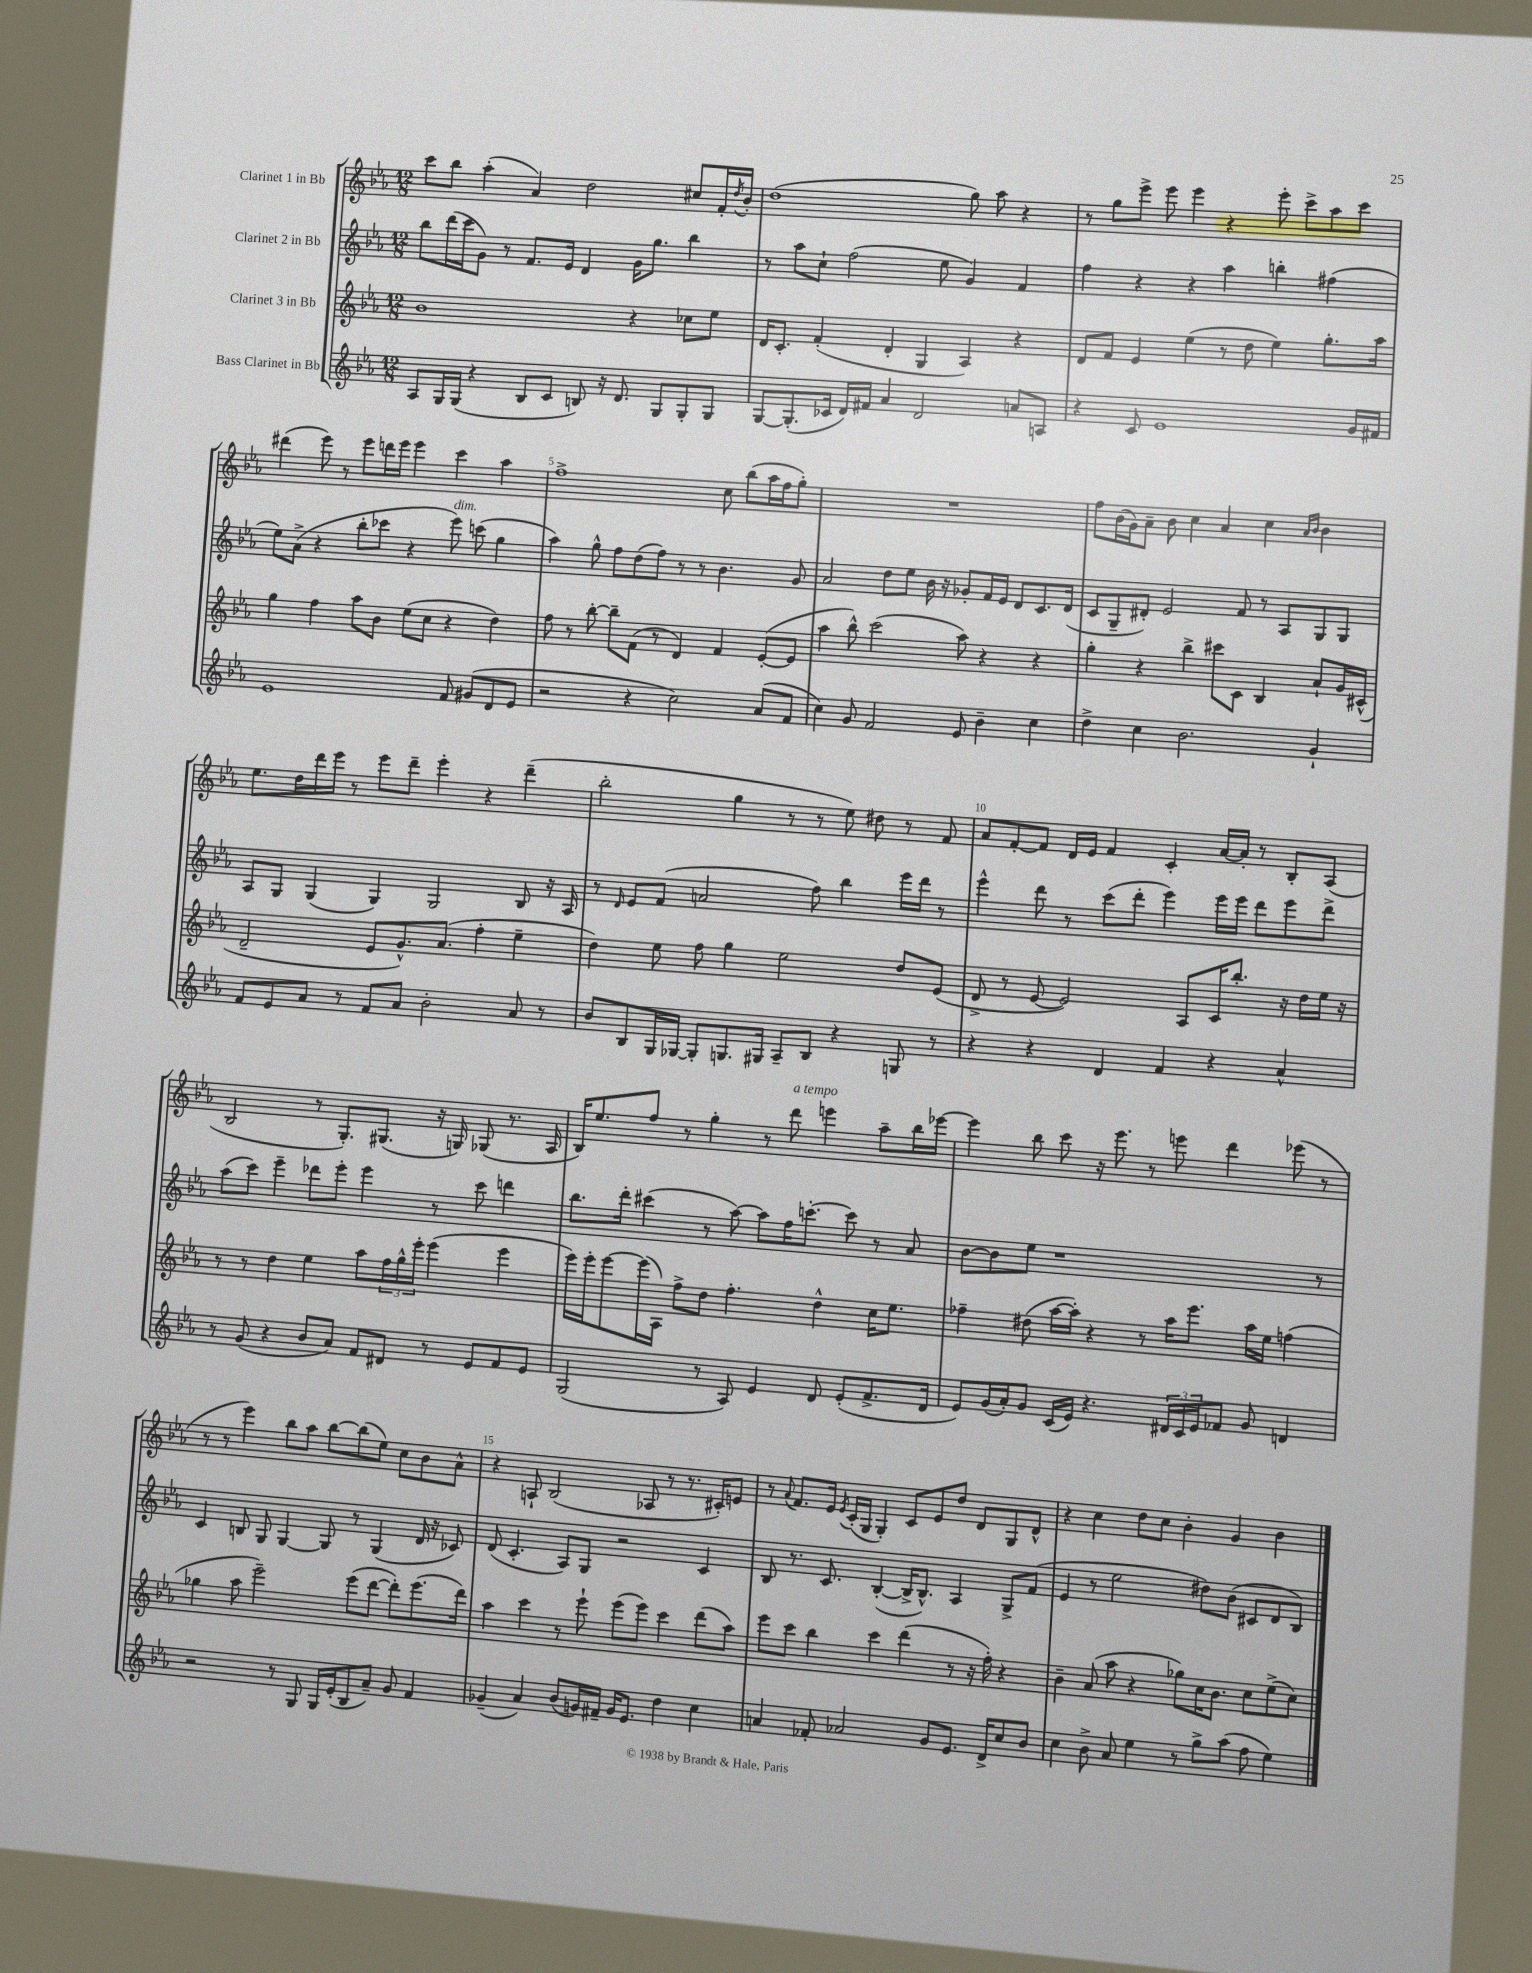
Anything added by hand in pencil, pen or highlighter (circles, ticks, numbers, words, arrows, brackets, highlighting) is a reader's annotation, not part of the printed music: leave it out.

**kern	**kern	**kern	**kern
*staff4	*staff3	*staff2	*staff1
*clefG2	*clefG2	*clefG2	*clefG2
*k[b-e-a-]	*k[b-e-a-]	*k[b-e-a-]	*k[b-e-a-]
*M12/8	*M12/8	*M12/8	*M12/8
8A-/L	1b-	8bb-\L	8ccc\L
16G/L	.	(16ddd\L	8bb-\J
(16G/JJ	.	16ccc\J	.
4r	.	8g\J)	(4aa-'\
.	.	8r	.
8B-/L	.	8.f/L	4a-/)
8c/J	.	.	.
.	.	16e-/Jk	.
8B/)	.	4d/	2dd\
16r	.	.	.
8.d/	.	.	.
.	4r	16g\LK	.
.	.	8.gg\J	.
8G/L	.	.	.
8G'/	8cc-\L	4bb-\	8cc#/L
8G/J	8ee-\J	.	16f'/L
.	.	.	8qdd/
.	.	.	16b-'/JJ
=	=	=	=
[8G/L	16d/LK	8r	(1dd
.	8.c'/J	.	.
(8.G'/]	.	8aa-\L	.
.	(4f'/	8cc`\J	.
16c-/Jk	.	.	.
16d/LL)	.	(2ff\	.
16f#/JJ	.	.	.
4a-/	4d'/	.	.
2d/	4G/	.	.
.	.	8ee-\	.
.	4A-/)	4g/)	8gg\)
.	.	.	8aa-\
8a/L	4r	4f/	4r
8A/J	.	.	.
=	=	=	=
4r	8d/L	4ff\	8r
.	8f/J	.	8gg\L
8c/	4e-/	4r	8eee-^\J
1e-	.	.	8eee-\
.	(4ee-\	4r	4eee-\
.	8r	4aa-\	4r
.	8dd\	.	.
.	4ee-\)	4bb'\	8eee-'\
.	.	.	8ccc^\L
.	8.gg'\L	(4ff#\	8aa-\
16g/LL	.	.	8ccc\J
16f#/JJ	16aa-\Jk	.	.
=	=	=	=
1e-	4gg\	8ee-\L)	(4ddd#\
.	.	(8a-^\J	.
.	4ff\	4r	8eee-\)
.	.	.	8r
.	8aa-\L	8bb-'\L	8eee-\L
.	8b-\J	8ccc-\J	16ddd\L
.	.	.	16eee-\JJ
.	(8ee-\L	4r	4eee-\
.	8cc\J	.	.
8f/	4r	8eee-\)	4ccc\
(8g#/L	.	(8ccc\	.
8d/	4dd\)	4gg\	4aa-\
8e-/J	.	.	.
=	=	=	=
2r	8ff\	4aa-\)	1ff^
.	8r	.	.
.	[8bb-'\	8gg^^\	.
.	8bb-~\]L	8ff\L	.
4r	(8f\J	(8dd\	.
.	8r	8ff\J)	.
2cc\)	4d/)	8r	.
.	.	8r	.
.	4f/	4.b-\	8cc\
.	.	.	(8bb-\L
(8a-/L	([8e-'/L	.	16aa-\L
.	.	.	16ff\J
8f/J	8e-/]J	8g/	8gg'\J)
=	=	=	=
4cc\)	4aa-\	2a-/	1.r
8g/	8bb-^^\)	.	.
2f/	(2ccc\	.	.
.	.	8dd\L	.
.	.	8ee-\J	.
.	.	16b-\	.
.	.	16r	.
8e-/	8aa-\)	8g-'/L	.
4b-~\	4r	16f/L	.
.	.	16e-/JJ	.
.	.	8d/L	.
4cc\	4r	8.c/	.
.	.	(16d/Jk	.
=	=	=	=
4dd^\	4gg'\	8c/L	8ff\L
.	.	8G~/	(16b-\L
.	.	.	16g\J)
4cc\	4r	8d#'/J)	8a-~\J
.	.	2e-/	8b-\
2.b-\	4bb-^\	.	4cc\
.	8ccc#\L	.	4a-/
.	8c\J	8f/	.
.	4B-/	8r	4cc\
.	.	8A-/L	.
.	.	.	16qqa-/LL
.	.	.	16qqb-/JJ
4g`/	8a-`/L	8G/	4b-\
.	16g/L	8G/J	.
.	(16c#^^/JJ	.	.
=	=	=	=
8f/L	2d~/	8A-/L	8.ee-\L
8e-/	.	8G/J	.
.	.	.	16dd\L
8a-/J	.	(4G/	16ddd\
.	.	.	16eee-\JJ
8r	.	.	8r
8f/L	8e-/L	4G/)	8eee-\L
8a-/J	8.g^^/)	.	8ddd~\J
2b-'\	.	2G/	4eee-'\
.	(8.a-/J	.	.
.	4ff'\	.	4r
8a-/	4ee-~\	8B-/	(4ddd~\
8r	.	16r	.
.	.	16A-/	.
=	=	=	=
8b-/L	4dd\)	8r	2bb-'\
.	.	16qqd/	.
8B-/	.	8e-/L	.
16G/L	8ee-\	(8f/J	.
[16G-/JJ	.	.	.
8G-'/]L	8ff\	2a/	.
8.G/	4gg\	.	4gg\
16G#/Jk	.	.	.
8A-~/L	2ee-\	.	8r
8B-/J	.	8ff\)	8r
4r	.	4bb-\	8ee-\)
.	.	.	8dd#\
8G/	8dd/L	16eee-\LL	8r
.	.	16ddd\JJ	.
8r	(8e-/J	8r	8f/
=	=	=	=
4r	8d^/	4eee-^^\	8a-/L
.	8r	.	[8f'/
4r	[8e-/	8ddd\	8f/]J
.	2e-/])	8r	16d/LL
.	.	.	16e-/JJ
4d/	.	(8ccc\L	4f/
.	.	8ddd'\J	.
4f/	.	4eee-\)	4c'/
.	8A-/L	.	.
4r	16c/K	16eee-\LL	[16a-/LL
.	8.bb-'/J	16eee-\JJ	16a-'/]JJ
.	.	8ddd\L	8r
4a-^^/	16r	8eee-\	8B-'/L
.	16dd\LL	.	.
.	16ee-\JJ	8ddd^\J	(8A-/J
.	16r	.	.
=	=	=	=
8r	8r	(8aa-\L	2B-/
(8g/	8r	8ccc\J)	.
4r	4dd\	4eee-~\	.
8b-/L	4ee-\	8ddd-\L	8r
8a-/J)	.	8eee-'\J	8.G'/L)
8f/L	8aa-\L	4eee-\	.
.	.	.	(8.G#/J
8d#/J	24ff\L	.	.
.	24gg^^\	.	.
.	24eee-'\JJ	.	.
8r	(4eee-\	8r	16r
.	.	.	16G/)
8e-/L	.	8ccc\	(8G-/
8f/	4eee-\	4ddd\	8.r
8e-/J	.	.	.
.	.	.	16A-/
=	=	=	=
(2G/	16eee-\LL)	8.bb-\L	16B-/LK)
.	16eee-'\J	.	8.ee-/
.	[8eee-\	.	.
.	.	16ddd'\Jk	.
.	(16eee-\]L	(4ccc#\	8ff/J
.	16A-\JJ)	.	.
.	8ff^\L	.	8r
8r	8dd\J	8r	4gg'\
8A-/)	4.ff'\	[8aa-\)	.
4e-/	.	8aa-\]L	8r
.	.	16ff\K	8ddd\
.	.	[8.ccc'\J	.
8d/	4dd^^\	.	4eee\
(8e-'/L	.	8ccc\]	.
8.f^/	16cc\LK	8r	8aa-~\L
.	8.ee-\J	.	.
.	.	8a-/	16bb-\L
16d/Jk	.	.	[16eee-\JJ
=	=	=	=
8e-/L)	4ff-~\	[8b-\L	4eee-\]
(16g/L	.	8b-\]	.
16a-'/J)	.	.	.
8g/J	(8dd#\	8ee-\J	8bb-\
(16c/LL	[16aa-\LL	1r	8ccc\
16e-/JJ)	16aa-'\]JJ)	.	.
4.r	4r	.	16r
.	.	.	8.eee-\
.	8r	.	8r
24d#/LL	16aa-\LK	.	8eee\
24c/	.	.	.
.	8.eee-\J	.	.
24e-/J	.	.	.
8f-/J	.	.	4ddd\
8g/	16aa-\LL	.	.
.	16ee-\JJ	.	.
4d/	(4ff\	.	(8eee-\
.	.	8r	8r
=	=	=	=
2r	4gg-\	4c/	8r
.	.	.	8r
.	8aa-\	8B/	4eee-\)
.	2eee-~\)	8G/	.
8r	.	[4G/	8bb-\L
8G/	.	.	8aa-\J
16G/LL	.	8G/]	[8bb-\L
(16e-'/J	.	.	.
8B-/	(8eee-\L	8r	(8bb-\]
8a-~/J)	[8ddd\J	(4G/	8ee-\J)
8g/	8ddd'\]L)	.	8cc\L
4f/	(8.eee-\	16d/	8b-\
.	.	16r	.
.	.	8c-/)	8a-^^\J
.	16ddd\Jk)	.	.
=	=	=	=
(4g-~/	4aa-\	(8d/	4r
.	.	4.c'/	.
4a-/)	4ccc\	.	8A`/
.	.	.	(2B-/
(8b-/L	8r	8A-/L)	.
16g/L)	8eee-`\	8G/J	.
16f#~/JJ	.	.	.
16g/LK	(8eee-\L	2r	.
8.e-/J	.	.	.
.	8eee-\J)	.	8A-/
4dd\	4ccc\	.	8r
.	.	.	8.r
4cc\	(8ddd\L	4c/	.
.	.	.	16c#'/LK)
.	8aa-\J)	.	8e/J
=	=	=	=
4a/	8eee-\L	8B-/	8r
.	.	.	8qqa-/
.	8ccc\J	8.r	8.f/L
8f-'/	4bb-\	.	.
.	.	8.c/	16e-/Jk
.	.	.	8qe-/
2a-/	.	.	(16c'/LL
.	.	.	16G/JJ
.	4ccc\	([4B-'/	4G'/)
.	(4ddd\	16B-^/]LK	8c/L
.	.	8.B-^^/J)	.
8g/L	.	.	8e-/
8.e-/J	8r	4A-/	8dd/J
.	16r	.	8d/L
16d^/LK	16ff'\)	.	.
8cc/	4r	8G^/L	8G/
8b-/J	.	(8f/J	8d^^/J
=	=	=	=
4cc\	4b-~\	4e-/	4r
8b-^\	(8a-/	8r	4cc\
8a-/	8aa-\	2ee-\	.
4ee-\	4r	.	8dd\L
.	.	.	8cc\J
8r	8gg-\L)	.	4b-'\
8gg^\L	16cc\K	8dd#\L)	.
.	8.b-\J	.	.
(8aa-\J	.	(8b-\J	4g/
8ff\	8cc\L	8c#/L	.
4ee-\)	(8ee-^\	8d/	4b-\
.	8cc\J)	8B-/J)	.
==	==	==	==
*-	*-	*-	*-
